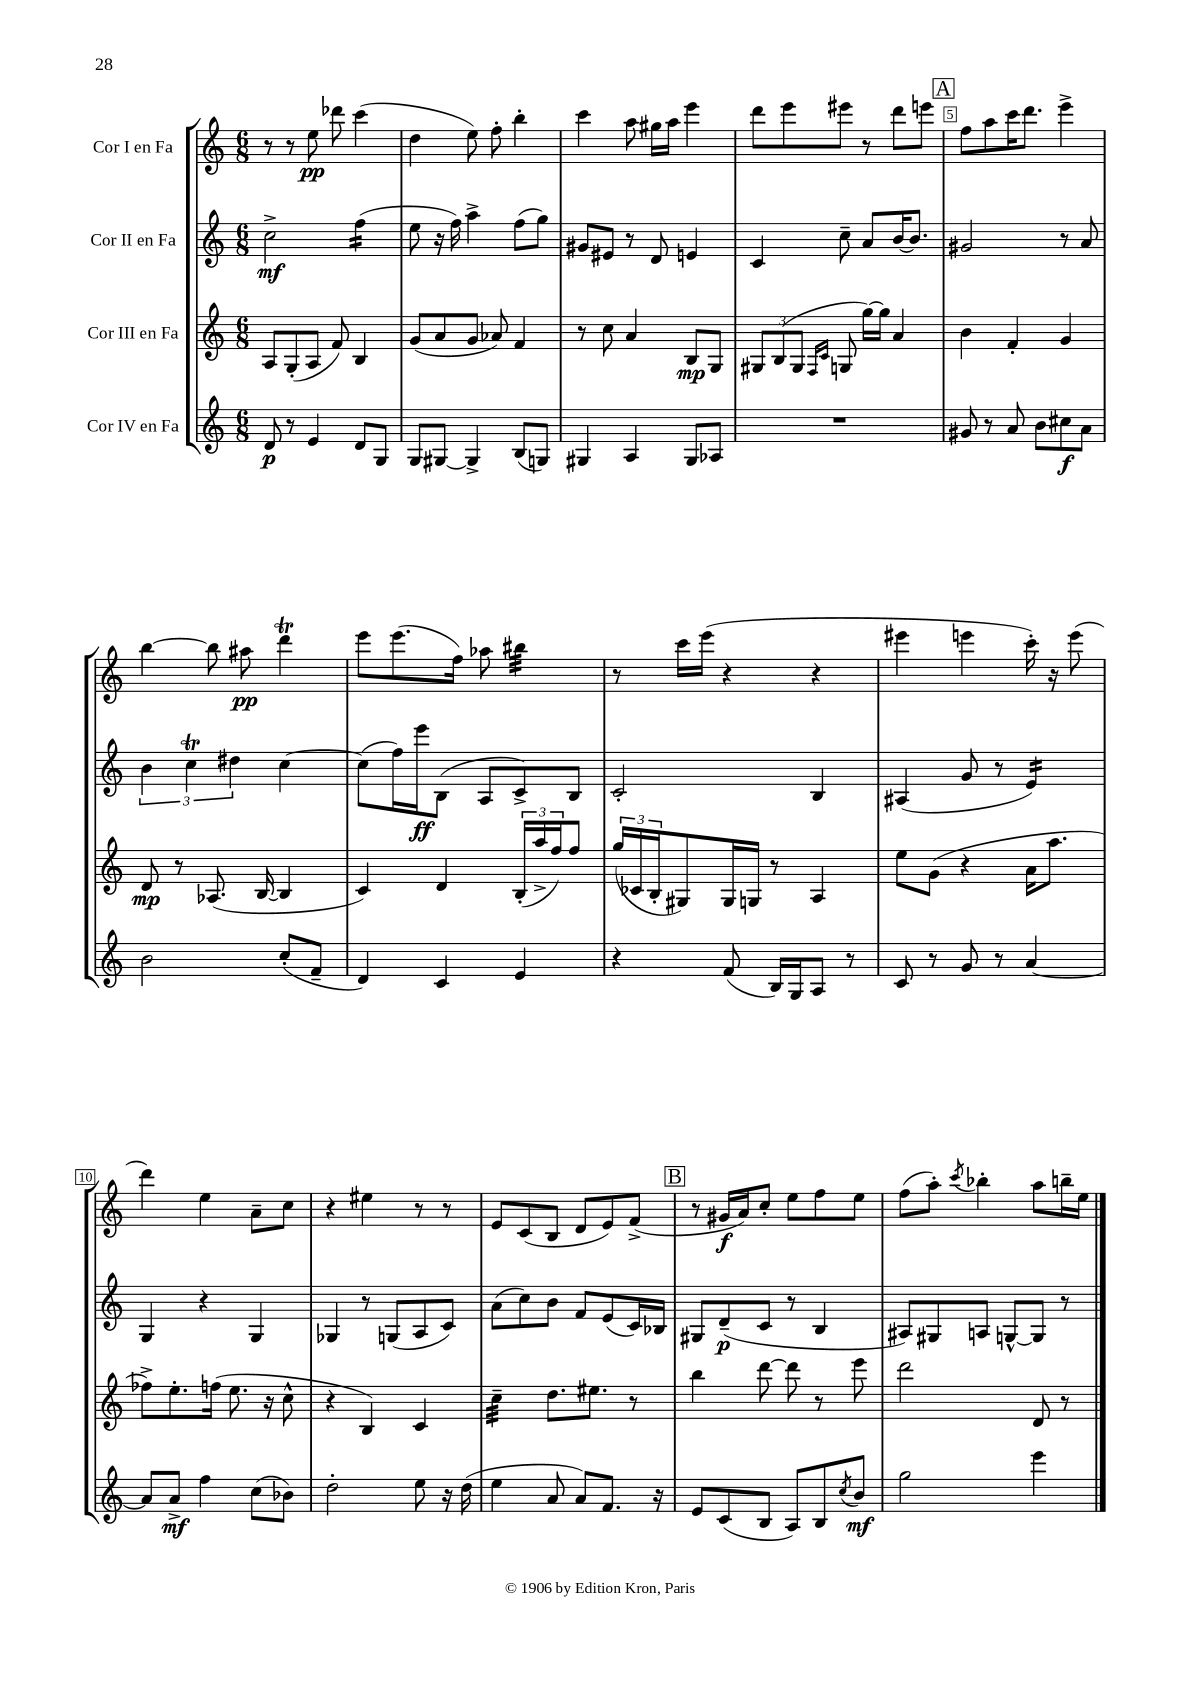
<<
\new StaffGroup <<
\new Staff = "s0" \with { instrumentName = "Cor I en Fa" } {
    \clef treble \key c \major \numericTimeSignature \time 6/8
    r8 r8 e''8\pp des'''8 c'''4( |
    d''4 e''8) f''8-. b''4-. |
    c'''4 a''8 gis''16 a''16 e'''4 |
    d'''8 e'''8 eis'''8 r8 d'''8 e'''8 |
    \mark \markup { \box "A" } f''8 a''8 c'''16 d'''8. e'''4-> |
    b''4~ b''8 ais''8\pp d'''4\trill |
    e'''8 e'''8.( f''16) aes''8 bis''4:32 |
    r8 c'''16 e'''16( r4 r4 |
    eis'''4 e'''4 c'''16-.) r16 e'''8( |
    d'''4) e''4 a'8-- c''8 |
    r4 eis''4 r8 r8 |
    e'8 c'8( b8 d'8 e'8) f'8->( |
    \mark \markup { \box "B" } r8 gis'16\f a'16) c''8-. e''8 f''8 e''8 |
    f''8( a''8-.) \acciaccatura { c'''8 } bes''4-. a''8 b''16-- e''16 \bar "|." |
}
\new Staff = "s1" \with { instrumentName = "Cor II en Fa" } {
    \clef treble \key c \major \numericTimeSignature \time 6/8
    c''2->\mf f''4:16( |
    e''8 r16 f''16) a''4-> f''8( g''8) |
    gis'8 eis'8 r8 d'8 e'4 |
    c'4 c''8-- a'8 b'16~ b'8. |
    \mark \markup { \box "A" } gis'2 r8 a'8 |
    \tuplet 3/2 { b'4 c''4\trill dis''4 } c''4~ |
    c''8( f''16) e'''16\ff b8( a8 c'8->) b8 |
    c'2-. b4 |
    ais4( g'8 r8 e'4:16) |
    g4 r4 g4 |
    ges4 r8 g8( a8 c'8) |
    a'8( c''8) b'8 f'8 e'8( c'16) bes16 |
    \mark \markup { \box "B" } gis8 d'8--\p( c'8 r8 b4 |
    ais8) gis8 a8 g8~-^ g8 r8 \bar "|." |
}
\new Staff = "s2" \with { instrumentName = "Cor III en Fa" } {
    \clef treble \key c \major \numericTimeSignature \time 6/8
    a8 g8-.( a8 f'8) b4 |
    g'8( a'8 g'8 aes'8) f'4 |
    r8 c''8 a'4 b8\mp g8 |
    \tuplet 3/2 { gis8 b8( gis8 } \grace { f16 c'16 } g8 g''16~) g''16 a'4 |
    \mark \markup { \box "A" } b'4 f'4-. g'4 |
    d'8\mp r8 aes8.( b16~ b4 |
    c'4) d'4 \tuplet 3/2 { b16-.( a''16-> f''16) } f''8 |
    \tuplet 3/2 { g''16( ces'16 b16-. } gis8) gis16 g16 r8 a4 |
    e''8 g'8( r4 a'16 a''8. |
    fes''8->) e''8.-. f''16( e''8. r16 c''8-^ |
    r4 b4) c'4 |
    c''4:32-- d''8. eis''8. r8 |
    \mark \markup { \box "B" } b''4 d'''8~ d'''8 r8 e'''8 |
    d'''2 d'8 r8 \bar "|." |
}
\new Staff = "s3" \with { instrumentName = "Cor IV en Fa" } {
    \clef treble \key c \major \numericTimeSignature \time 6/8
    d'8\p r8 e'4 d'8 g8 |
    g8 gis8~ gis4-> b8( g8) |
    gis4 a4 gis8 aes8 |
    R2. |
    \mark \markup { \box "A" } gis'8 r8 a'8 b'8 cis''8\f a'8 |
    b'2 c''8-.( f'8-- |
    d'4) c'4 e'4 |
    r4 f'8( b16) g16 a8 r8 |
    c'8 r8 g'8 r8 a'4~ |
    a'8 a'8->\mf f''4 c''8( bes'8) |
    d''2-. e''8 r16 d''16( |
    e''4 a'8 a'8) f'8. r16 |
    \mark \markup { \box "B" } e'8 c'8( b8 a8) b8 \acciaccatura { c''8 } b'8\mf |
    g''2 e'''4 \bar "|." |
}
>>
>>
\layout { \context { \Score \override BarNumber.break-visibility = ##(#f #t #t) barNumberVisibility = #(every-nth-bar-number-visible 5) \override BarNumber.stencil = #(make-stencil-boxer 0.1 0.3 ly:text-interface::print) } }
